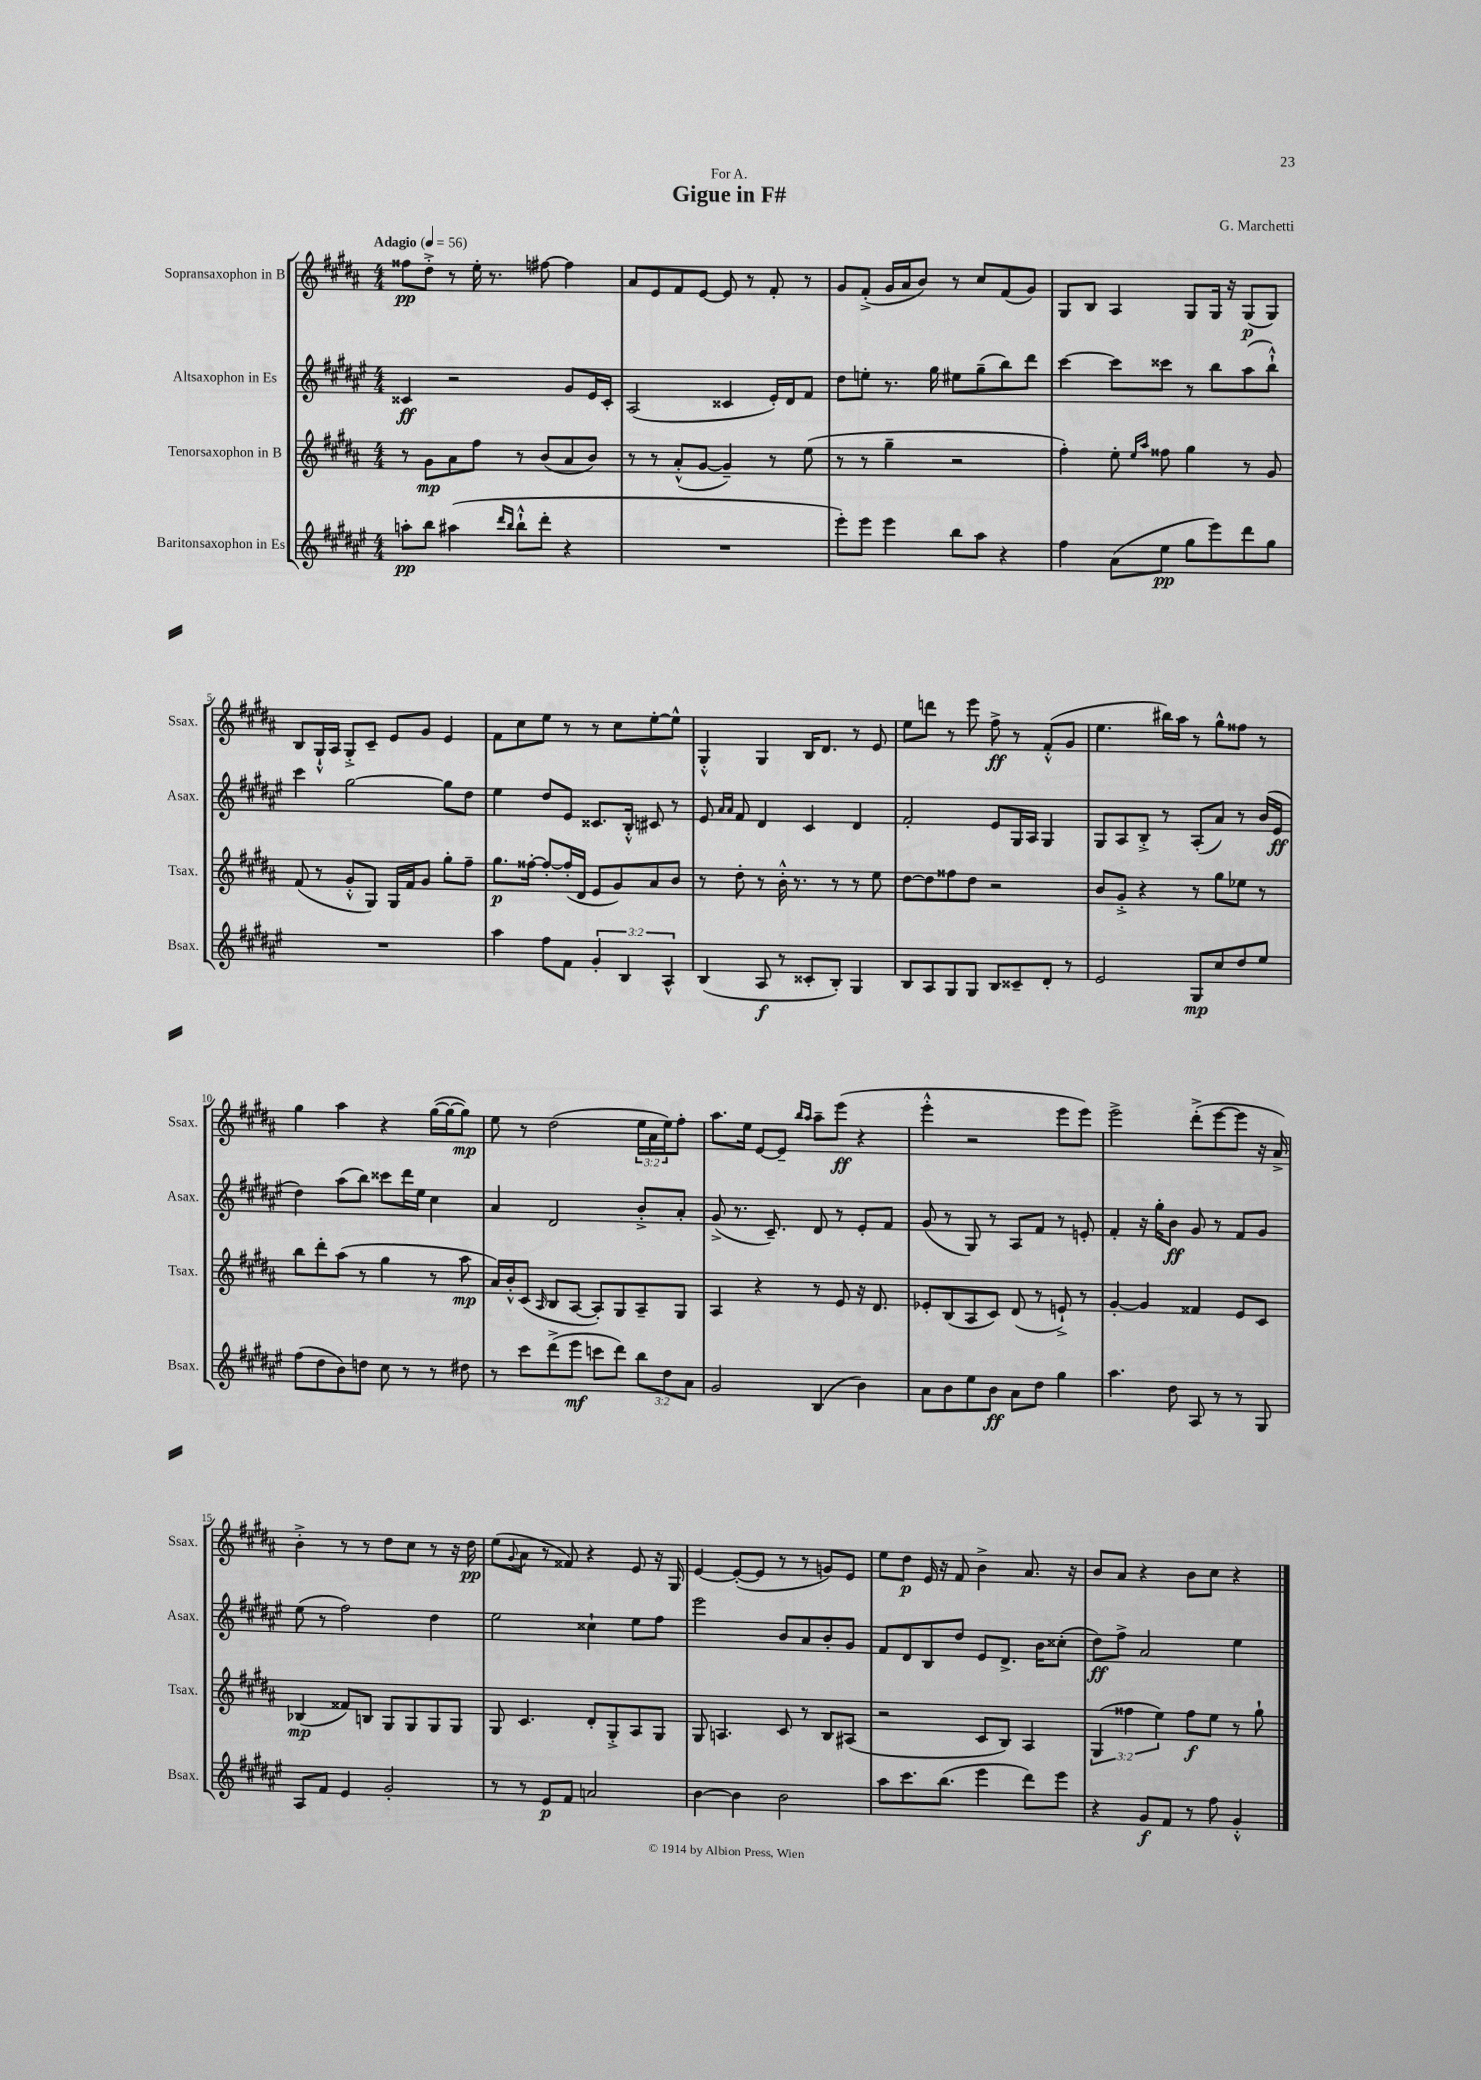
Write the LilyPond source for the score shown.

\header { title = "Gigue in F#" composer = "G. Marchetti" dedication = "For A." }
<<
\new StaffGroup <<
\new Staff = "s0" \with { instrumentName = "Sopransaxophon in B" shortInstrumentName = "Ssax." } {
    \clef treble \key b \major \numericTimeSignature \time 4/4 \override Staff.TupletNumber.text = #tuplet-number::calc-fraction-text \tempo "Adagio" 4 = 56
    fisis''8\pp dis''8-.-> r8 e''16-. r8. fis''8~ fis''4 |
    ais'8 e'8 fis'8 e'8~ e'8 r8 fis'8-. r8 |
    gis'8 fis'8-.->( gis'16 ais'16 b'8) r8 cis''8 fis'8( gis'8) |
    gis8 b8 ais4 gis8 gis16 r16 gis8\p( gis8) |
    b8 gis16-!-^ ais16 gis8-.-> cis'8-- e'8 gis'8 e'4 |
    fis'8 cis''8 e''8 r8 r8 cis''8 e''8~-. e''8-^ |
    gis4-.-^ gis4 b16 dis'8. r8 e'8 |
    e''8 d'''8 r8 e'''8 fis''8->\ff r8 fis'8-.-^( gis'8 |
    e''4. bis''16) ais''16 r8 gis''8-^ fisis''8 r8 |
    gis''4 ais''4 r4 gis''16~( gis''16~ gis''8\mp) |
    e''8 r8 dis''2( \tuplet 3/2 { e''16 ais'16 e''16) } fis''8-. |
    ais''8. e''16 e'8~ e'8-- \grace { b''16 ais''16 } ais''8-- e'''8\ff( r4 |
    e'''4-.-^ r2 e'''8 e'''8) |
    e'''2-> dis'''8-.->( e'''8~ e'''8 r16 ais'16->) |
    b'4-.-> r8 r8 dis''8 cis''8 r8 r16 dis''16\pp |
    e''8( \appoggiatura { gis'8 } ais'8 r8 fisis'8) r4 e'8 r16 gis16 |
    e'4~ e'8~-.( e'8 r8 r8 g'8) e'8 |
    e''8 dis''8\p e'16 r16 fis'8 b'4-> ais'8. r16 |
    b'8 ais'8 r4 b'8 cis''8 r4 \bar "|." |
}
\new Staff = "s1" \with { instrumentName = "Altsaxophon in Es" shortInstrumentName = "Asax." } {
    \clef treble \key fis \major \numericTimeSignature \time 4/4
    cisis'4\ff r2 gis'8 eis'16 cisis'16-. |
    ais2( cisis'4 eis'16-.) dis'16 fis'8 |
    dis''8 e''8-. r8. gis''16 eis''8 gis''8--( b''8) dis'''8 |
    cis'''4~ cis'''8 cisis'''8 r8 b''8 ais''8( b''8-!-^) |
    cis'''4 gis''2~ gis''8 dis''8 |
    eis''4 dis''8 eis'8 cisis'8. b16-.-^ cis'8 r8 |
    eis'8 \grace { ais'16 ais'16 } fis'8 dis'4 cis'4 dis'4 |
    fis'2-. eis'8 gis16 ais16 gis4 |
    gis8 ais8 b8-.-> r8 ais8-.( ais'8) r8 b'16( eis'16\ff |
    dis''4) ais''8( b''8) cisis'''8 dis'''16 eis''16 cis''4 |
    ais'4 dis'2 b'8-.-> ais'8-. |
    gis'8->( r8. cis'8.--) dis'8 r8 eis'8-. fis'8 |
    gis'8( r8 gis8) r8 ais8 fis'8 r8 e'8-. |
    fis'4-. r16 gis''16-. b'8\ff gis'8 r8 fis'8 gis'8 |
    eis''8( r8 fis''2) dis''4 |
    eis''2 cisis''4-! eis''8 fis''8 |
    eis'''2 b'8 ais'8 b'8-. gis'8 |
    fis'8 dis'8 b8 dis''8 eis'8 dis'8.-> b'16 cisis''8-.( |
    dis''8\ff) fis''8-> ais'2 eis''4 \bar "|." |
}
\new Staff = "s2" \with { instrumentName = "Tenorsaxophon in B" shortInstrumentName = "Tsax." } {
    \clef treble \key b \major \numericTimeSignature \time 4/4 \override Staff.TupletNumber.text = #tuplet-number::calc-fraction-text
    r8 gis'8\mp ais'8 fis''8 r8 b'8( ais'8 b'8) |
    r8 r8 ais'8-.-^( gis'8~ gis'4--) r8 e''8( |
    r8 r8 gis''4-- r2 |
    fis''4-.) e''8-. \grace { e''16 ais''16 } fisis''8 gis''4 r8 gis'8 |
    fis'8( r8 gis'8-.-^ gis8) gis16 fis'16 gis'8 gis''8-. fis''8-- |
    gis''8.\p fisis''16~-. fisis''8~-. fisis''16-.( dis'16 e'8 gis'8) ais'8 b'8 |
    r8 dis''8-. r8 b'16-.-^ r8. r8 r8 e''8 |
    dis''8~ dis''8 fisis''8 dis''8 r2 |
    b'8 gis'8-.-> r4 r8 gis''8 ees''8 r8 |
    b''8 dis'''8-. ais''8( r8 gis''4 r8 ais''8\mp |
    ais'16) b'16-.-^ cis'8( \grace { ais16 } b8 ais8~ ais8-.) gis8 ais8-- gis8 |
    ais4 r4 r8 e'8 r16 dis'8. |
    ees'8-. b8( ais8 cis'8) dis'8( r8 e'8-!->) r8 |
    gis'4~-. gis'4 fisis'4 e'8 cis'8 |
    bes4\mp( fisis'8) b8 gis8 gis8 gis8 gis8 |
    gis8 cis'4. dis'8-. gis8-.-> ais8 gis8 |
    gis8 a4. cis'8 r8 b8 ais8( |
    r2 cis'8 b8) ais4 |
    \tuplet 3/2 { gis4( fisis''4 e''4) } fisis''8\f e''8 r8 gis''8-! \bar "|." |
}
\new Staff = "s3" \with { instrumentName = "Baritonsaxophon in Es" shortInstrumentName = "Bsax." } {
    \clef treble \key fis \major \numericTimeSignature \time 4/4 \override Staff.TupletNumber.text = #tuplet-number::calc-fraction-text
    a''8-.\pp b''8 ais''4( \grace { dis'''16 b''16 } b''8-!-^ dis'''8-. r4 |
    R1 |
    eis'''8-.) eis'''8 eis'''4 b''8 ais''8 r4 |
    fis''4 ais'8( eis''8\pp gis''8 eis'''8) dis'''8 gis''8 |
    R1 |
    ais''4 fis''8 fis'8 \tuplet 3/2 { gis'4-. b4 ais4-^ } |
    b4( ais8\f r8 cisis'8-. b8-.) gis4 |
    b8 ais8 gis8 gis8 b8 cisis'8-- dis'8-. r8 |
    eis'2 gis8\mp cis''8 dis''8 eis''8 |
    fis''8( dis''8 b'8) d''8 cis''8 r8 r8 dis''8 |
    r8 cis'''8 dis'''8->( eis'''8\mf c'''8 dis'''8) \tuplet 3/2 { b''8 dis''8 ais'8 } |
    gis'2 b4( b'4) |
    ais'8 b'8 eis''8 b'8\ff ais'8 dis''8 gis''4 |
    ais''4. dis''8 ais8 r8 r8 gis8 |
    ais8 fis'8 eis'4 gis'2-. |
    r8 r8 eis'8\p fis'8 a'2 |
    b'4~ b'4 b'2 |
    ais''8 cis'''8. b''8.( eis'''4 dis'''8) eis'''8 |
    r4 gis'8\f fis'8 r8 fis''8 gis'4-.-^ \bar "|." |
}
>>
>>
